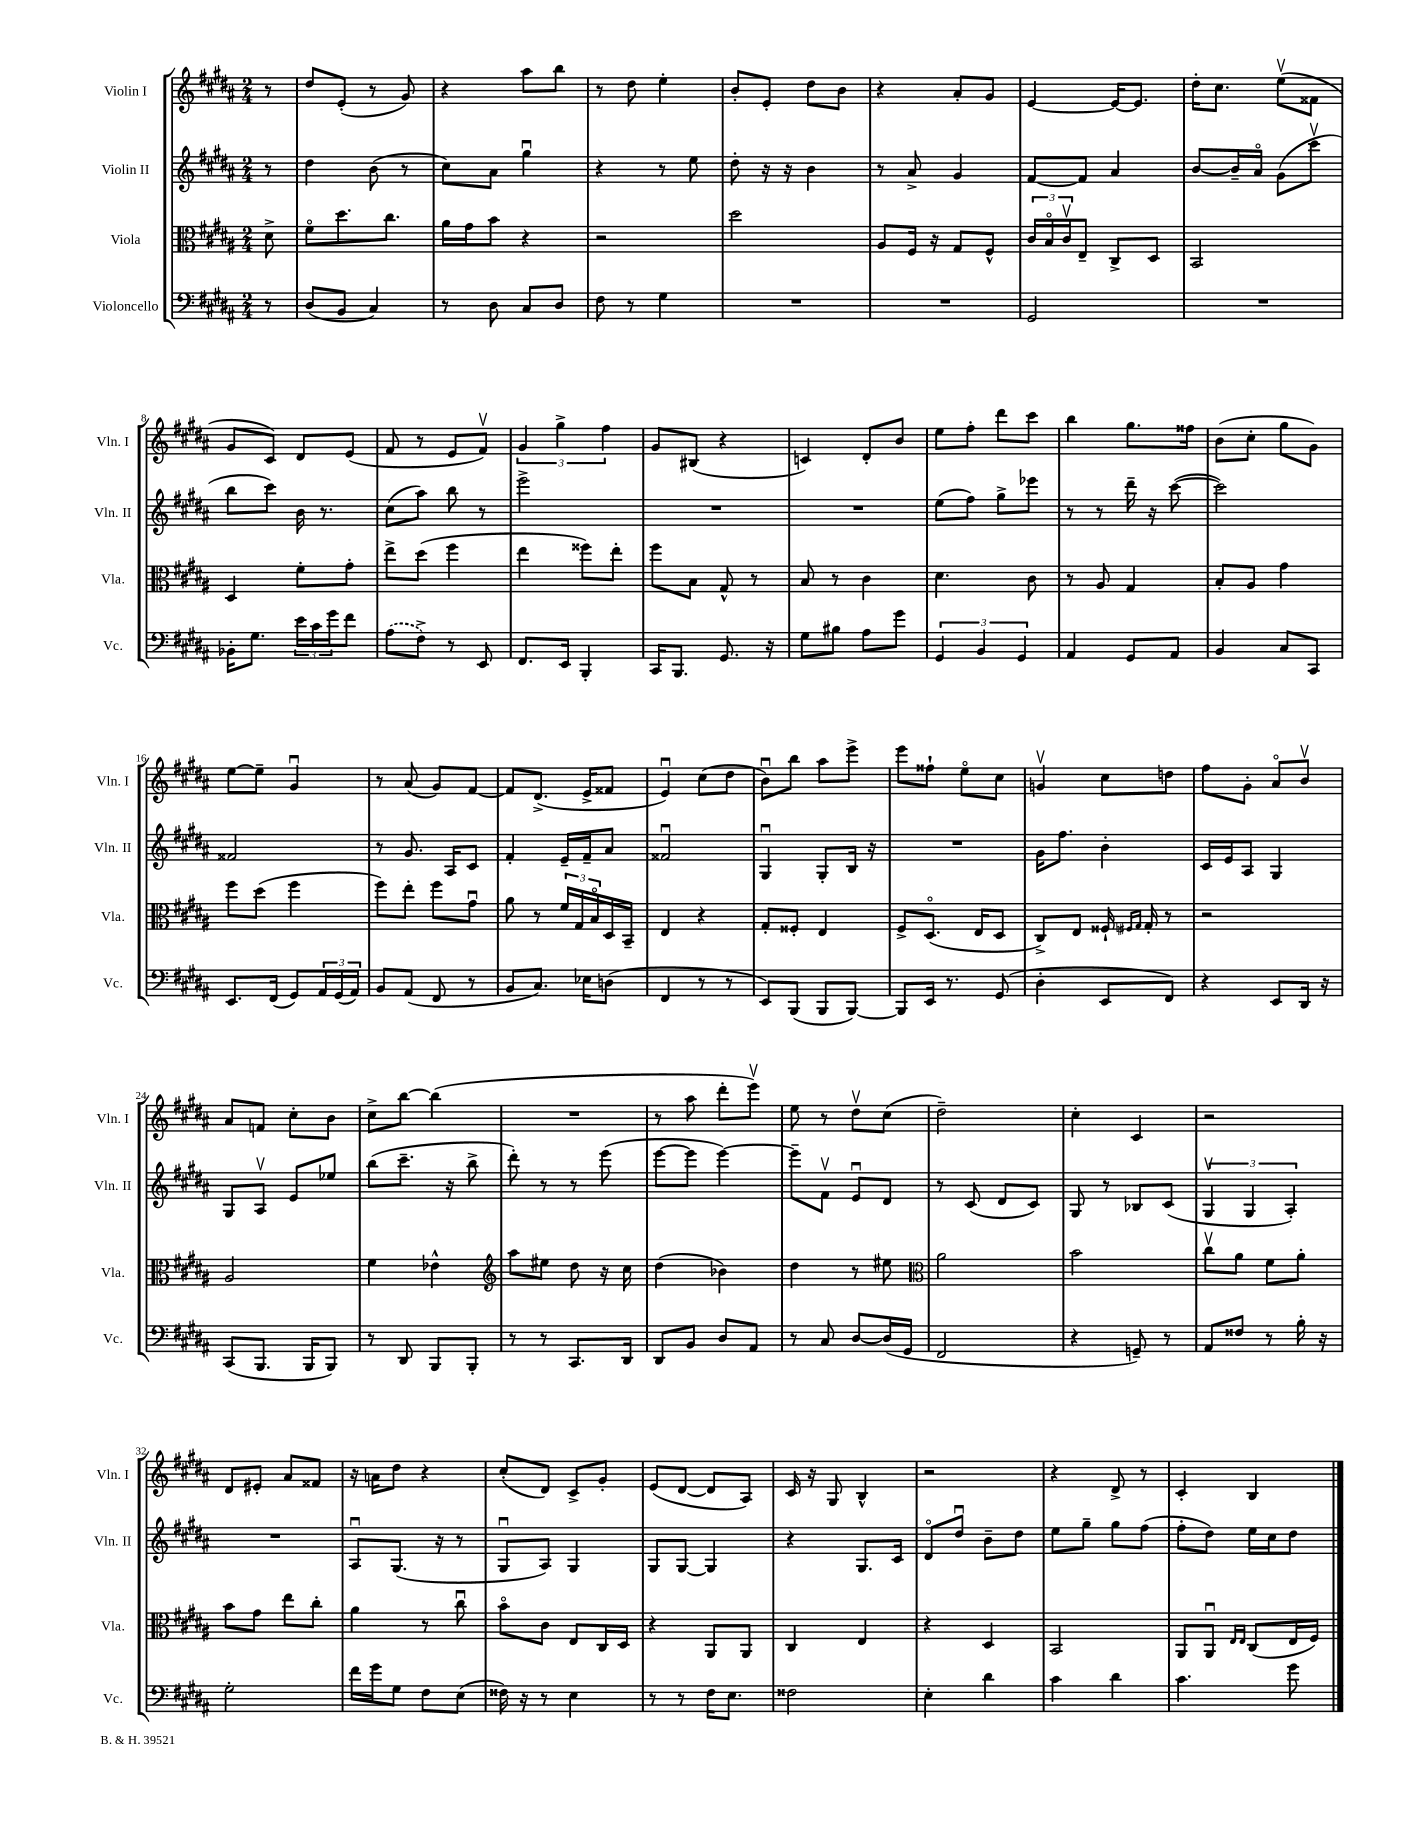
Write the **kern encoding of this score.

**kern	**kern	**kern	**kern
*part4	*part3	*part2	*part1
*staff4	*staff3	*staff2	*staff1
*I"Violoncello	*I"Viola	*I"Violin II	*I"Violin I
*I'Vc.	*I'Vla.	*I'Vln. II	*I'Vln. I
*clefF4	*clefC3	*clefG2	*clefG2
*k[f#c#g#d#a#]	*k[f#c#g#d#a#]	*k[f#c#g#d#a#]	*k[f#c#g#d#a#]
*M2/4	*M2/4	*M2/4	*M2/4
=	=	=	=
8r	8d#^\	8r	8r
=1	=1	=1	=1
(8D#/L	8f#\L	4dd#\	8dd#/L
8BB/J	8.dd#\	.	(8e'/J
4C#/)	.	(8b\	8r
.	8.cc#\J	.	.
.	.	8r	8g#/)
=2	=2	=2	=2
8r	16a#\LL	8cc#\L)	4r
.	16g#\J	.	.
8D#\	8b\J	8a#\J	.
8C#/L	4r	4gg#u\	8aa#\L
8D#/J	.	.	8bb\J
=3	=3	=3	=3
8F#\	2r	4r	8r
8r	.	.	8dd#\
4G#\	.	8r	4ee'\
.	.	8ee\	.
=4	=4	=4	=4
2r	2dd#\	8dd#'\	8b'/L
.	.	16r	8e'/J
.	.	16r	.
.	.	4b\	8dd#\L
.	.	.	8b\J
=5	=5	=5	=5
2r	8A#/L	8r	4r
.	16F#/Jk	8a#^/	.
.	16r	.	.
.	8G#/L	4g#/	8a#'/L
.	8F#^^/J	.	8g#/J
=6	=6	=6	=6
2GG#/	24c#/LL	[8f#/L	[4e/
.	24B/	.	.
.	24c#v/J	.	.
.	8E~/J	8f#/J]	.
.	8C#^/L	4a#/	16e/KL_
.	.	.	8.e/J]
.	8D#/J	.	.
=7	=7	=7	=7
2r	2BB/	[8b/L	16dd#'\KL
.	.	.	8.cc#\J
.	.	16b~/L]	.
.	.	16a#/JJ	.
.	.	(8g#\L	(8eev\L
.	.	8ccc#v\J	8f##X\J
!!LO:LB:g=z
=8	=8	=8	=8
16BB-X'\KL	4D#/	8bb\L	8g#/L
8.G#\J	.	.	.
.	.	8ccc#\J)	8c#/J)
24e\LL	8f#'\L	16b\	8d#/L
24c#\	.	.	.
.	.	8.r	.
24g#\J	.	.	.
8f#\J	8g#'\J	.	(8e/J
=9	=9	=9	=9
(8A#\L	8ee^\L	(8cc#\L	8f#/
8F#^\J)	(8dd#\J	8aa#\J)	8r
8r	4ff#\	8bb\	8e/L
8EE/	.	8r	8f#v/J)
=10	=10	=10	=10
8.FF#/L	4ee\	2eee^\	6g#/
.	.	.	6gg#^\
16EE/Jk	.	.	.
4BBB'/	8ff##X\L)	.	.
.	.	.	6ff#\
.	8ee'\J	.	.
=11	=11	=11	=11
16CC#/KL	8ff#\L	2r	8g#/L
8.BBB/J	.	.	.
.	8B\J	.	(8B#X/J
8.GG#/	8G#^^/	.	4r
.	8r	.	.
16r	.	.	.
=12	=12	=12	=12
8G#\L	8B/	2r	4cn/)
8B#X\J	8r	.	.
8A#\L	4c#\	.	8d#'/L
8g#\J	.	.	8b/J
=13	=13	=13	=13
6GG#/	4.d#\	(8ee\L	8ee\L
.	.	8ff#\J)	8ff#'\J
6BB/	.	.	.
.	.	8gg#^\L	8ddd#\L
6GG#/	.	.	.
.	8c#\	8eee-X\J	8ccc#\J
=14	=14	=14	=14
4AA#/	8r	8r	4bb\
.	8A#/	8r	.
8GG#/L	4G#/	16ddd#~\	8.gg#\L
.	.	16r	.
8AA#/J	.	([8ccc#\	.
.	.	.	16ff##X\Jk
=15	=15	=15	=15
4BB/	8B'/L	2ccc#\])	(8b\L
.	8A#/J	.	8cc#'\J
8C#/L	4g#\	.	8gg#\L
8CC#/J	.	.	8g#\J)
!!LO:LB:g=z
=16	=16	=16	=16
8.EE/L	8ff#\L	2f##X/	[8ee\L
.	(8dd#\J	.	8ee~\J]
(16FF#/Jk	.	.	.
8GG#/L)	4ff#\	.	4g#u/
24AA#/L	.	.	.
(24GG#/	.	.	.
24AA#/JJ)	.	.	.
=17	=17	=17	=17
8BB/L	8ff#\L)	8r	8r
(8AA#/J	8ee'\J	8.g#/	(8a#/
8FF#/	8ff#\L	.	8g#/L)
.	.	16A#/KL	.
8r	8g#u\J	8c#/J	[8f#/J
=18	=18	=18	=18
8BB/L	8a#\	4f#'/	8f#/L]
8.C#/J)	8r	.	(8.d#^/J
.	24f#/LL	16e~/LL	.
.	24G#/	.	.
16E-X\KL	.	16f#~/J	16e^/KL
.	24B/	.	.
(8Dn\J	16D#/	8a#/J	8f##X/J
.	16BB~/JJ	.	.
=19	=19	=19	=19
4FF#/	4E/	2f##Xu/	4eu/)
8r	4r	.	(8cc#\L
8r	.	.	8dd#\J
=20	=20	=20	=20
8EE/L)	8G#'/L	4G#u/	8bu\L)
(8BBB/J	8F##X'/J	.	8bb\J
8BBB/L	4E/	8G#'/L	8aa#\L
[8BBB/J)	.	16B/Jk	8eee^\J
.	.	16r	.
=21	=21	=21	=21
8BBB/L]	8F#^/L	2r	8eee\L
16EE/Jk	(8.D#/J	.	8ff##X`\J
8.r	.	.	.
.	.	.	8ee\L
.	16E/KL	.	.
(8GG#/	8D#/J	.	8cc#\J
=22	=22	=22	=22
4D#'\	8C#^/L)	16g#\KL	4gnv/
.	.	8.ff#\J	.
.	8E/J	.	.
8EE/L	16F##X`/	4b'\	8cc#\L
.	16qqF#X/LL	.	.
.	16qqG#/JJ	.	.
.	16G#'/	.	.
8FF#/J)	8r	.	8ddn\J
=23	=23	=23	=23
4r	2r	16c#/LL	8ff#\L
.	.	16e/J	.
.	.	8A#/J	8g#'\J
8EE/L	.	4G#/	8a#/L
16DD#/Jk	.	.	8bv/J
16r	.	.	.
!!LO:LB:g=z
=24	=24	=24	=24
(8CC#/L	2A#/	8G#/L	8a#/L
8.BBB/J	.	8A#v/J	8fn/J
.	.	8e/L	8cc#'\L
16BBB/KL	.	.	.
8BBB/J)	.	8ee-X/J	8b\J
=25	=25	=25	=25
8r	4f#\	(8bb\L	8cc#^\L
8DD#/	.	8.ccc#~\J	[8bb\J
8BBB/L	4e-X^^\	.	(4bb\]
.	.	16r	.
8BBB'/J	.	8bb^\	.
=26	=26	=26	=26
*	*clefG2	*	*
8r	8aa#\L	8ddd#'\)	2r
8r	8ee#X\J	8r	.
8.CC#/L	8dd#\	8r	.
.	16r	(8eee\	.
16DD#/Jk	16cc#\	.	.
=27	=27	=27	=27
8DD#/L	(4dd#\	[8eee\L	8r
8BB/J	.	8eee\J]	8aa#\
8D#/L	4b-X\)	[4eee\)	8ddd#'\L
8AA#/J	.	.	8eeev\J)
=28	=28	=28	=28
8r	4dd#\	8eee~\L]	8ee\
8C#/	.	8f#v\J	8r
[8D#/L	8r	8eu/L	8dd#v\L
(16D#/L]	8ee#X\	8d#/J	(8cc#\J
16GG#/JJ	.	.	.
=29	=29	=29	=29
*	*clefC3	*	*
2FF#/	2a#\	8r	2dd#~\)
.	.	(8c#/	.
.	.	8d#/L	.
.	.	8c#/J)	.
=30	=30	=30	=30
4r	2b\	8G#/	4cc#'\
.	.	8r	.
8GGn~/)	.	8B-X/L	4c#/
8r	.	(8c#/J	.
=31	=31	=31	=31
8AA#/L	8cc#v\L	6G#v/	2r
8F##X/J	8a#\J	.	.
.	.	6G#/	.
8r	8f#\L	.	.
.	.	6A#'/)	.
16B'\	8a#'\J	.	.
16r	.	.	.
!!LO:LB:g=z
=32	=32	=32	=32
2G#'\	8b\L	2r	8d#/L
.	8g#\J	.	8e#X'/J
.	8ee\L	.	8a#/L
.	8cc#'\J	.	8f##X/J
=33	=33	=33	=33
16f#\LL	4a#\	8A#u/L	16r
16g#\J	.	.	16an\KL
8G#\J	.	(8.G#/J	8dd#\J
8F#\L	8r	.	4r
.	.	16r	.
(8E\J	8cc#u\	8r	.
=34	=34	=34	=34
16F##X\)	8b\L	8G#u/L	(8cc#'/L
16r	.	.	.
8r	8c#\J	8A#/J)	8d#/J)
4E\	8E/L	4G#/	8c#^/L
.	16C#/L	.	8g#'/J
.	16D#/JJ	.	.
=35	=35	=35	=35
8r	4r	8G#/L	(8e/L
8r	.	[8G#/J	[8d#/J
16F#\KL	8AA#/L	4G#/]	8d#/L]
8.E\J	.	.	.
.	8AA#/J	.	8A#/J)
=36	=36	=36	=36
2F##X\	4C#/	4r	16c#/
.	.	.	16r
.	.	.	8G#/
.	4E/	8.G#/L	4B^^/
.	.	16c#/Jk	.
=37	=37	=37	=37
4E'\	4r	8d#/L	2r
.	.	8dd#u/J	.
4d#\	4D#/	8b~\L	.
.	.	8dd#\J	.
=38	=38	=38	=38
4c#\	2BB/	8ee\L	4r
.	.	8gg#~\J	.
4d#\	.	8gg#\L	8d#^/
.	.	(8ff#\J	8r
=39	=39	=39	=39
4.c#\	8AA#/L	8ff#'\L	4c#'/
.	8AA#u/J	8dd#\J)	.
.	16qqE/LL	.	.
.	16qqE/JJ	.	.
.	(8C#/L	16ee\LL	4B/
.	.	16cc#\J	.
8g#\	16E/L	8dd#\J	.
.	16F#/JJ)	.	.
==	==	==	==
*-	*-	*-	*-
